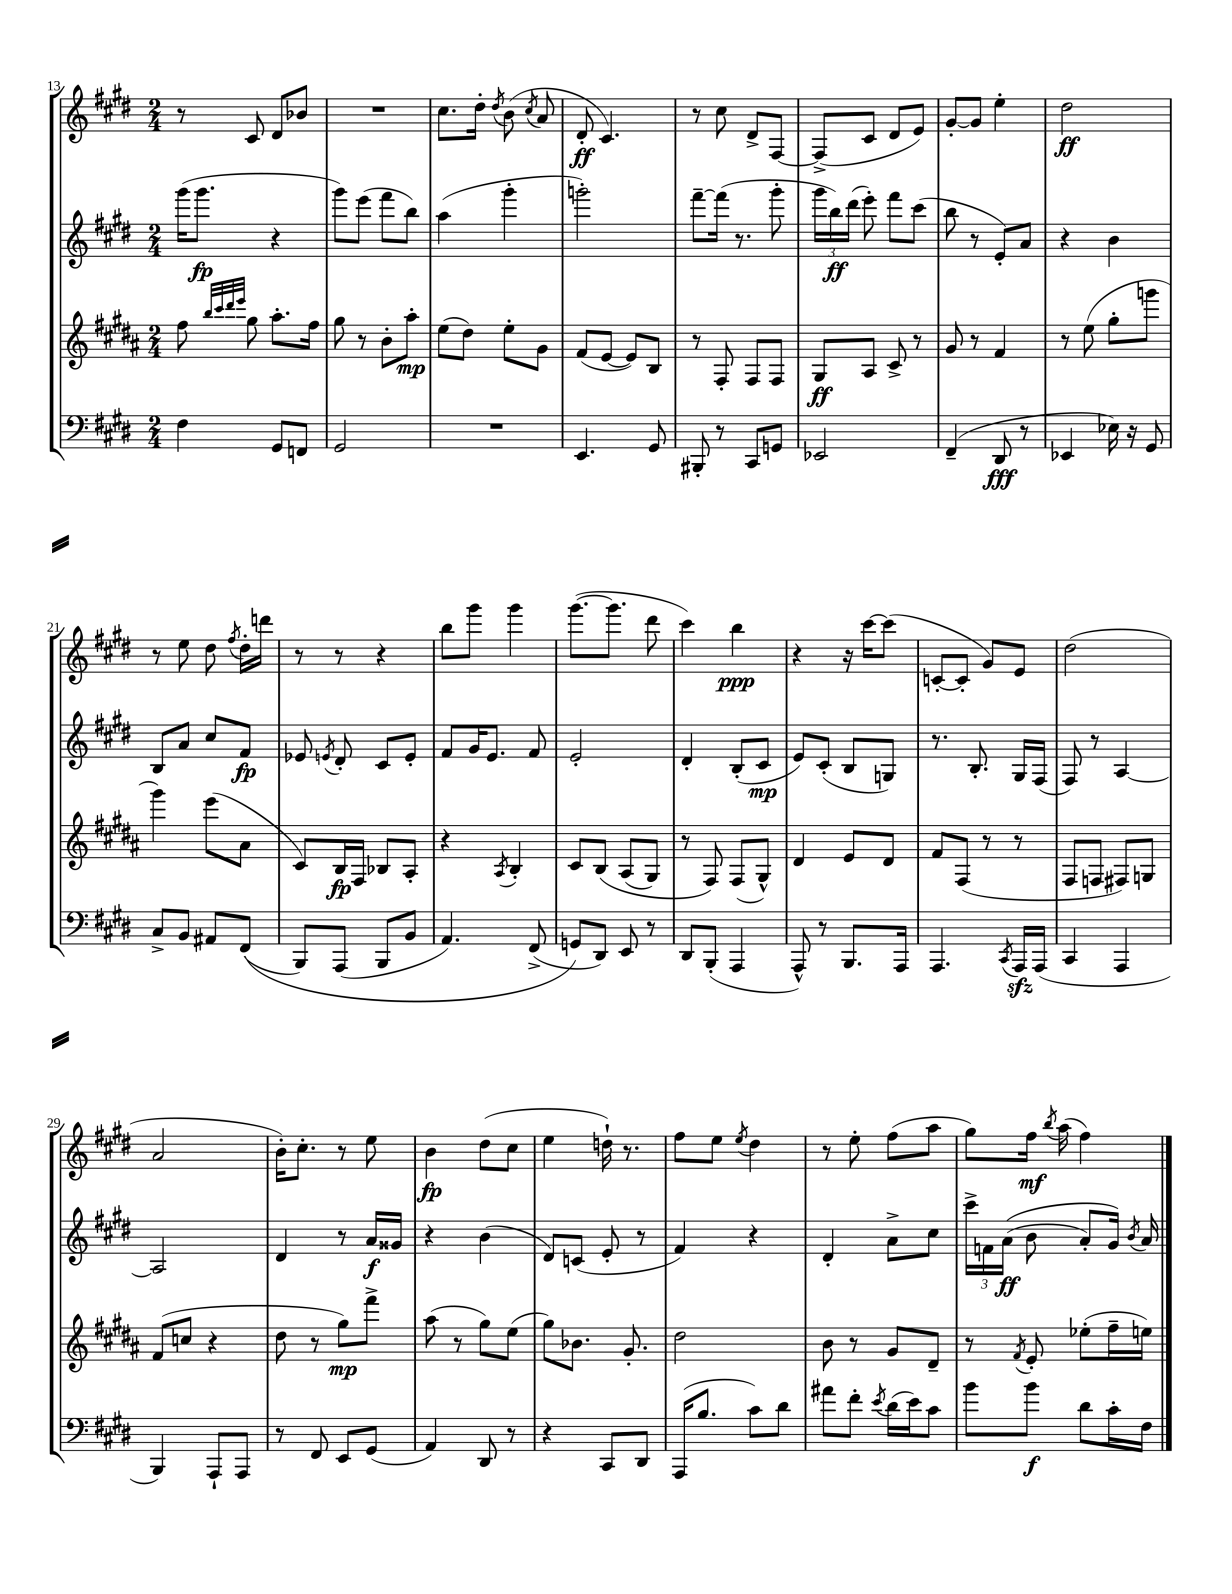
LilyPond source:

<<
\new StaffGroup <<
\new Staff = "s0" {
    \clef treble \key e \major \numericTimeSignature \time 2/4
    \autoBeamOff r8 cis'8 dis'8[ bes'8] |
    R2 |
    cis''8.[ dis''16]-. \acciaccatura { dis''8 } b'8( \acciaccatura { cis''8 } a'8 |
    dis'8-.\ff cis'4.) |
    r8 cis''8 dis'8[-> fis8]~ |
    fis8[->( cis'8] dis'8[ e'8]) |
    gis'8[~-. gis'8] e''4-. |
    dis''2\ff |
    r8 e''8 dis''8 \acciaccatura { fis''8 } dis''16[-. d'''16] |
    r8 r8 r4 |
    b''8[ gis'''8] gis'''4 |
    gis'''8.[~( gis'''8.] dis'''8 |
    cis'''4) b''4\ppp |
    r4 r16 cis'''16[~ cis'''8]( |
    c'8[~-. c'8]-. gis'8[) e'8] |
    dis''2( |
    a'2 |
    b'16[-.) cis''8.]-. r8 e''8 |
    b'4\fp dis''8[( cis''8] |
    e''4 d''16-!) r8. |
    fis''8[ e''8] \acciaccatura { e''8 } dis''4 |
    r8 e''8-. fis''8[( a''8] |
    gis''8[) fis''16]\mf \acciaccatura { b''8 } a''16( fis''4) \bar "|." |
}
\new Staff = "s1" {
    \clef treble \key e \major \numericTimeSignature \time 2/4
    \autoBeamOff gis'''16[( gis'''8.]\fp r4 |
    gis'''8[) e'''8]( fis'''8[ b''8]) |
    a''4( gis'''4-. |
    g'''2-.) |
    fis'''8[~-- fis'''16]( r8. gis'''8-. |
    \tuplet 3/2 { gis'''16[ b''16\ff) dis'''16]( } e'''8-.) fis'''8[ cis'''8]( |
    b''8 r8 e'8[-.) a'8] |
    r4 b'4 |
    b8[ a'8] cis''8[ fis'8]\fp |
    ees'8 \acciaccatura { e'8 } dis'8-. cis'8[ e'8]-. |
    fis'8[ gis'16 e'8.] fis'8 |
    e'2-. |
    dis'4-. b8[-.( cis'8]\mp |
    e'8[) cis'8]-.( b8[ g8]) |
    r8. b8.-. gis16[ fis16]( |
    fis8) r8 a4~ |
    a2 |
    dis'4 r8 a'16[\f gisis'16] |
    r4 b'4( |
    dis'8[) c'8]( e'8-. r8 |
    fis'4) r4 |
    dis'4-. a'8[-> cis''8] |
    \tuplet 3/2 { cis'''16[-> f'16 a'16]\ff(\( } b'8 a'8[-.) gis'16]\) \acciaccatura { b'8 } a'16 \bar "|." |
}
\new Staff = "s2" {
    \clef treble \key b \major \numericTimeSignature \time 2/4
    \autoBeamOff fis''8 \grace { b''32[ cis'''32 dis'''32 e'''32] } gis''8 ais''8.[-. fis''16] |
    gis''8 r8 b'8[-. ais''8]-.\mp |
    e''8[( dis''8]) e''8[-. gis'8] |
    fis'8[( e'8]~ e'8[) b8] |
    r8 fis8-. fis8[ fis8] |
    gis8[\ff ais8] cis'8-> r8 |
    gis'8 r8 fis'4 |
    r8 e''8( gis''8[-. g'''8] |
    gis'''4) e'''8[( ais'8] |
    cis'8[) b16\fp fis16] bes8[ ais8]-. |
    r4 \acciaccatura { ais8 } b4-. |
    cis'8[ b8]\( ais8[( gis8]) |
    r8 fis8\) fis8[( gis8]-^) |
    dis'4 e'8[ dis'8] |
    fis'8[ fis8]( r8 r8 |
    fis8[ f8] fis8[) g8] |
    fis'8[( c''8] r4 |
    dis''8 r8 gis''8[\mp) fis'''8]-> |
    ais''8( r8 gis''8[) e''8]( |
    gis''8[) bes'8.] gis'8.-. |
    dis''2 |
    b'8 r8 gis'8[ dis'8]-- |
    r8 \acciaccatura { fis'8 } e'8-. ees''8[-.( fis''16-- e''16]) \bar "|." |
}
\new Staff = "s3" {
    \clef bass \key e \major \numericTimeSignature \time 2/4
    \autoBeamOff fis4 gis,8[ f,8] |
    gis,2 |
    R2 |
    e,4. gis,8 |
    bis,,8-. r8 cis,8[ g,8] |
    ees,2 |
    fis,4--( dis,8\fff r8 |
    ees,4 ees16) r16 gis,8 |
    cis8[-> b,8] ais,8[ fis,8](\( |
    b,,8[) a,,8]( b,,8[ b,8] |
    a,4.) fis,8->( |
    g,8[\) dis,8]) e,8 r8 |
    dis,8[ b,,8]-.( a,,4 |
    a,,8-^) r8 b,,8.[ a,,16] |
    a,,4. \acciaccatura { cis,8 } a,,16[\sfz a,,16]( |
    cis,4 a,,4 |
    b,,4) a,,8[-! a,,8] |
    r8 fis,8 e,8[ gis,8]( |
    a,4) dis,8 r8 |
    r4 cis,8[ dis,8] |
    a,,16[( b8.] cis'8[) dis'8] |
    ais'8[ fis'8]-. \acciaccatura { e'8 } dis'16[( e'16) cis'8] |
    b'8[ b'8]\f dis'8[ cis'16-. fis16] \bar "|." |
}
>>
>>
\layout { \context { \Score currentBarNumber = #13 } }
